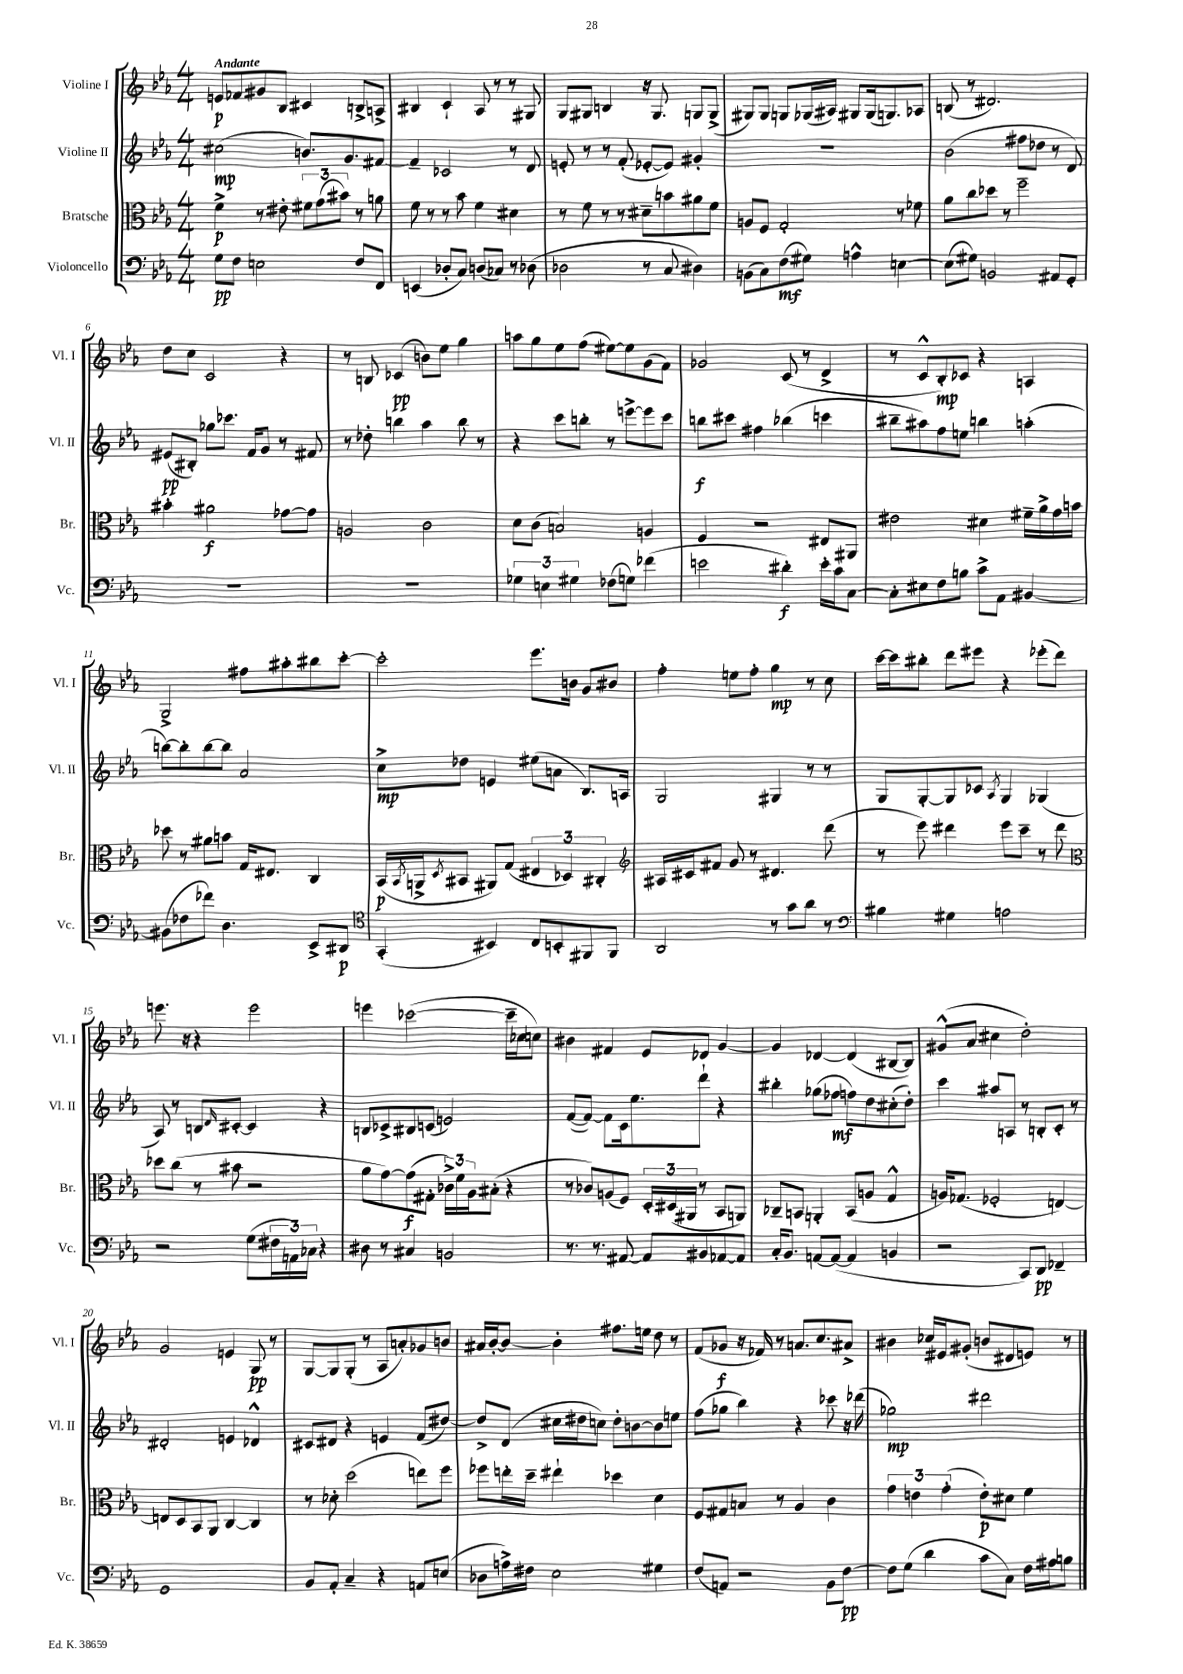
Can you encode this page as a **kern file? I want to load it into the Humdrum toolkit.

**kern	**dynam	**kern	**dynam	**kern	**dynam	**kern	**dynam
*part4	*part4	*part3	*part3	*part2	*part2	*part1	*part1
*staff4	*staff4	*staff3	*staff3	*staff2	*staff2	*staff1	*staff1
*I"Violoncello	*	*I"Bratsche	*	*I"Violine II	*	*I"Violine I	*
*I'Vc.	*	*I'Br.	*	*I'Vl. II	*	*I'Vl. I	*
*clefF4	*	*clefC3	*	*clefG2	*	*clefG2	*
*k[b-e-a-]	*	*k[b-e-a-]	*	*k[b-e-a-]	*	*k[b-e-a-]	*
*M4/4	*	*M4/4	*	*M4/4	*	*M4/4	*
=1	=1	=1	=1	=1	=1	=1	=1
!	!	!	!	!	!	!LO:TX:a:B:t=Andante	!
8G\L	pp	4f^\	p	(2cc#X\	mp	8en/L	p
8F\J	.	.	.	.	.	8f-X/	.
2En\	.	8r	.	.	.	8g#X/	.
.	.	8e#X'\	.	.	.	8B-/J	.
.	.	12f#X\L	.	8.bn/L)	.	4c#X/	.
.	.	(12g\	.	.	.	.	.
.	.	12b#X\J)	.	.	.	.	.
.	.	.	.	8.g/	.	.	.
8F/L	.	8r	.	.	.	8Bn^/L	.
8FF/J	.	8an\	.	[8f#X/J	.	8An^/J	.
=2	=2	=2	=2	=2	=2	=2	=2
(4EEn/	.	8f\	.	4f#~/]	.	4B#X/	.
.	.	8r	.	.	.	.	.
8D-X'/L	.	8r	.	2c-X/	.	4c`/	.
8C/J)	.	8b-\	.	.	.	.	.
(8Dn/L	.	4f\	.	.	.	8A-/	.
8C-X/J)	.	.	.	.	.	8r	.
8r	.	4d#X\	.	8r	.	8r	.
(8D-X\	.	.	.	8d/	.	8G#X/	.
=3	=3	=3	=3	=3	=3	=3	=3
2D-X\	.	8r	.	8en'/	.	8G/L	.
.	.	8f\	.	8r	.	8G#X/J	.
.	.	8r	.	8r	.	4Bn/	.
.	.	8r	.	(8f'/	.	.	.
8r	.	8d#X~\L	.	[8e-X'/L	.	16r	.
.	.	.	.	.	.	8.G#/	.
8C/	.	8bn\	.	8e-/J])	.	.	.
4D#X\)	.	8a#X\	.	4g#X'/	.	8Gn/L	.
.	.	8f\J	.	.	.	(8G^/J	.
=4	=4	=4	=4	=4	=4	=4	=4
(8BBn\L	.	8An/L	.	1r	.	8G#X/L)	.
8C\)	.	8F/J	.	.	.	8G#/J	.
(8F\	mf	2G'/	.	.	.	8Gn/L	.
8G#X\J)	.	.	.	.	.	(16G-X/L	.
.	.	.	.	.	.	16A#X/JJ)	.
4An^^\	.	.	.	.	.	8G#X/L	.
.	.	.	.	.	.	(16G#/k	.
.	.	.	.	.	.	8.Gn/)	.
[4En\	.	8r	.	.	.	.	.
.	.	8f-X\	.	.	.	8A-X/J	.
=5	=5	=5	=5	=5	=5	=5	=5
(8E\L]	.	8a-\L	.	(2b-\	.	(8Bn/	.
8G#X\J)	.	8cc\	.	.	.	8r	.
2BBn/	.	8dd-X\J	.	.	.	2.d#X/)	.
.	.	8r	.	.	.	.	.
.	.	2ff~\	.	8ff#X\L	.	.	.
.	.	.	.	8dd-X\J	.	.	.
8AA#X/L	.	.	.	8r	.	.	.
8GG'/J	.	.	.	8d/)	.	.	.
!!LO:LB:g=z
=6	=6	=6	=6	=6	=6	=6	=6
1r	.	4b#X'\	.	(8e#X/L	pp	8dd\L	.
.	.	.	.	8B#X'/J)	.	8cc\J	.
.	.	2a#X\	f	8gg-X\L	.	2c/	.
.	.	.	.	8.ccc-X\J	.	.	.
.	.	.	.	16f/KL	.	.	.
.	.	.	.	8g/J	.	.	.
.	.	[8g-X\L	.	8r	.	4r	.
.	.	8g-\J]	.	8f#X/	.	.	.
=7	=7	=7	=7	=7	=7	=7	=7
1r	.	2An/	.	8r	.	8r	.
.	.	.	.	8dd-X'\	.	8Bn/	.
.	.	.	.	4bbn\	.	(4c-X/	pp
.	.	2c\	.	4aa-\	.	8bn\L)	.
.	.	.	.	.	.	8ee-\J	.
.	.	.	.	8bb\	.	4gg\	.
.	.	.	.	8r	.	.	.
=8	=8	=8	=8	=8	=8	=8	=8
6G-X\	.	8d\L	.	4r	.	8aan\L	.
.	.	(8c\J	.	.	.	8gg\	.
6En\	.	.	.	.	.	.	.
.	.	2Bn/)	.	8ccc\L	.	8ee-\	.
6G#X\	.	.	.	.	.	.	.
.	.	.	.	8bbn'\J	.	(8ff\J	.
(8F-X\L	.	.	.	8r	.	[8ee#X\L)	.
8Gn\J)	.	.	.	[8eeen^\L	.	8ee#\]	.
(4f-X\	.	4An/	.	8eee\]	.	(8g\	.
.	.	.	.	8ccc\J	.	8f\J)	.
=9	=9	=9	=9	=9	=9	=9	=9
2en\	.	4F/	.	8bbn\L	f	2g-X/	.
.	.	.	.	8ccc#X\J	.	.	.
.	.	2r	.	4ff#X\	.	.	.
4d#X'\)	f	.	.	(4bb-X\	.	(8c/	.
.	.	.	.	.	.	8r	.
16e'\LL	.	8E#X/L	.	4cccn\	.	4d^/	.
16c\J	.	.	.	.	.	.	.
[8C\J	.	8AA#X/J	.	.	.	.	.
=10	=10	=10	=10	=10	=10	=10	=10
8C'\L]	.	2e#X\	.	8bb#X~\L	.	8r	.
8E#X\	.	.	.	8aa#X\)	.	8c^^/L	.
8F\	.	.	.	8ff\	.	8B-'/)	mp
8Bn\J	.	.	.	8een\J	.	8c-X/J	.
8c^\L	.	4d#X\	.	4bbn\	.	4r	.
8AA-\J	.	.	.	.	.	.	.
[4BB#X/	.	16f#X~\LL	.	(4aan'\	.	4An/	.
.	.	16a-^\	.	.	.	.	.
.	.	16g\	.	.	.	.	.
.	.	16bn\JJ	.	.	.	.	.
!!LO:LB:g=z
=11	=11	=11	=11	=11	=11	=11	=11
(8BB#X\L]	.	8dd-X\	.	[8bbn\L)	.	2G^/	.
8F-X\	.	8r	.	8bb'\]	.	.	.
8f-X\J)	.	8a#X\L	.	[8bb\	.	.	.
4.D\	.	8bn\J	.	8bb\J]	.	.	.
.	.	16G/KL	.	2a-/	.	8ff#X\L	.
.	.	8.E#X/J	.	.	.	.	.
.	.	.	.	.	.	8aa#X'\	.
8EE-^/L	.	4C/	.	.	.	8bb#X\	.
8DD#X/J	p	.	.	.	.	[8ccc'\J	.
=12	=12	=12	=12	=12	=12	=12	=12
*clefC4	*	*	*	*	*	*	*
(4GG'/	.	(16BB-/LL	p	8cc^\L	mp	2ccc'\]	.
.	.	8qBB-/	.	.	.	.	.
.	.	16AAn^/J	.	.	.	.	.
.	.	8qD/	.	.	.	.	.
.	.	8BB#X/J	.	8dd-X\J	.	.	.
4BB#X/)	.	8AA#X/L)	.	4en/	.	.	.
.	.	(8G/J	.	.	.	.	.
8C/L	.	6E#X/	.	(8ee#X\L	.	8.eee-\L	.
8BBn'/	.	.	.	8an\J	.	.	.
.	.	6D-X/)	.	.	.	.	.
.	.	.	.	.	.	16bn\Jk	.
8FF#X/	.	.	.	8.B-/L)	.	8g/L	.
.	.	6C#X'/	.	.	.	.	.
8FF#/J	.	.	.	.	.	8b#X/J	.
.	.	.	.	16An/Jk	.	.	.
=13	=13	=13	=13	=13	=13	=13	=13
*	*	*clefG2	*	*	*	*	*
2AA-/	.	16A#X/LL	.	2G/	.	4ff'\	.
.	.	16c#X/J	.	.	.	.	.
.	.	8f#X/J	.	.	.	.	.
.	.	8g/	.	.	.	8een\L	.
.	.	8r	.	.	.	8ff'\J	.
8r	.	4.d#X/	.	4G#X/	.	4gg\	mp
8g\L	.	.	.	.	.	.	.
8a-\J	.	.	.	8r	.	8r	.
8r	.	(8ddd\	.	8r	.	8cc\	.
=14	=14	=14	=14	=14	=14	=14	=14
*clefF4	*	*	*	*	*	*	*
4B#X\	.	8r	.	8G/L	.	[16ccc\LL	.
.	.	.	.	.	.	16ccc\J]	.
.	.	8eee-\)	.	[8G'/	.	8bb#X'\J	.
4G#X\	.	4ddd#X\	.	8G/]	.	8ddd\L	.
.	.	.	.	8c-X/J	.	8eee#X\J	.
.	.	.	.	8qA-/	.	.	.
2An\	.	8eee-\L	.	4G/	.	4r	.
.	.	8ccc~\J	.	.	.	.	.
.	.	8r	.	(4G-X/	.	(8eee-X'\L	.
.	.	8ddd#\	.	.	.	8ddd\J)	.
!!LO:LB:g=z
=15	=15	=15	=15	=15	=15	=15	=15
*	*	*clefC3	*	*	*	*	*
2r	.	8dd-X\L	.	8A-/)	.	8.eeen\	.
.	.	(8cc\J	.	8r	.	.	.
.	.	.	.	.	.	16r	.
.	.	8r	.	8Bn/L	.	4r	.
.	.	.	.	16qqd/	.	.	.
.	.	8b#X\	.	[8c#X'/J	.	.	.
(8G\L	.	2r	.	4c#/]	.	2eee\	.
24F#X\L	.	.	.	.	.	.	.
24AAn\)	.	.	.	.	.	.	.
24C-X\JJ	.	.	.	.	.	.	.
4r	.	.	.	4r	.	.	.
=16	=16	=16	=16	=16	=16	=16	=16
8D#X\	.	8a-\L	.	8Bn/L	.	4eeen\	.
8r	.	[8g\)	.	8c-X^/	.	.	.
4C#X/	.	(8g\]	f	8B#X/	.	([2ccc-X\	.
.	.	8G#X'\J	.	(8cn/J	.	.	.
2BBn/	.	24c-X^\LL)	.	2en/)	.	.	.
.	.	24f\	.	.	.	.	.
.	.	24A-\J	.	.	.	.	.
.	.	(8B#X'\J	.	.	.	.	.
.	.	4r	.	.	.	16ccc-~\LL]	.
.	.	.	.	.	.	16cc-X\J	.
.	.	.	.	.	.	8ccn\J)	.
=17	=17	=17	=17	=17	=17	=17	=17
8.r	.	8r	.	([8f/L	.	4b#X\	.
.	.	8c-X/L)	.	8f/J_)	.	.	.
8.r	.	.	.	.	.	.	.
.	.	(8An/	.	8f\L]	.	4f#X/	.
[8AA#X/	.	8F/J)	.	16c\k	.	.	.
.	.	.	.	8.ee-\	.	.	.
8AA#/L]	.	24D'/LL	.	.	.	8e-/L	.
.	.	(24D#X/	.	.	.	.	.
.	.	24AA#X/JJ	.	.	.	.	.
8BB#X/	.	8r	.	8ddd`\J	.	8d-X/J	.
[8AA-X/	.	8BB-/L	.	4r	.	[4g/	.
8AA-/J]	.	8AAn/J)	.	.	.	.	.
=18	=18	=18	=18	=18	=18	=18	=18
16C'/KL	.	8C-X~/L	.	4bb#X'\	.	4g/]	.
8.BB-/J	.	.	.	.	.	.	.
.	.	8BBn/J	.	.	.	.	.
[8AAn/L	.	4AAn'/	.	(8gg-X\L	.	[4d-X/	.
(8AA/J_	.	.	.	8ff-X\J	mf	.	.
4AA/]	.	(8BB/L	.	8ffn\L)	.	(4d-/]	.
.	.	8An/J	.	8dd\	.	.	.
4BBn/	.	4G^^/	.	(8cc#X'\	.	[8B#X/L	.
.	.	.	.	8dd'\J)	.	8B#/J])	.
=19	=19	=19	=19	=19	=19	=19	=19
2r	.	16An/KL)	.	4ccc\	.	(8g#X^^/L	.
.	.	(8.G-X/J	.	.	.	.	.
.	.	.	.	.	.	8a-/J	.
.	.	2F-X'/	.	8aa#X/L	.	4cc#X\	.
.	.	.	.	8An/J	.	.	.
8CC/L)	.	.	.	8r	.	2dd'\)	.
8DD/J	pp	.	.	8Bn'/L	.	.	.
4FF-X~/	.	[4En/)	.	8c'/J	.	.	.
.	.	.	.	8r	.	.	.
!!LO:LB:g=z
=20	=20	=20	=20	=20	=20	=20	=20
1GG	.	8En/L]	.	2d#X'/	.	2g/	.
.	.	8D/	.	.	.	.	.
.	.	8BB-/	.	.	.	.	.
.	.	8AA-/J	.	.	.	.	.
.	.	[4C/	.	4en/	.	4en/	.
.	.	4C/]	.	4d-X^^/	.	8G/	pp
.	.	.	.	.	.	8r	.
=21	=21	=21	=21	=21	=21	=21	=21
8BB-/L	.	8r	.	8c#X/L	.	[8G/L	.
8AA-'/J	.	8d-X'\	.	8d#X/J	.	8G/]	.
4C~/	.	(2dd\	.	4r	.	(8G'/J	.
.	.	.	.	.	.	8r	.
4r	.	.	.	4en/	.	8A-/L	.
.	.	.	.	.	.	8an'/)	.
8AAn/L	.	8een\L)	.	(8f/L	.	8g-X/	.
(8En/J	.	8ff\J	.	[8dd#X/J)	.	8bn/J	.
=22	=22	=22	=22	=22	=22	=22	=22
8D-X\L	.	8ff-X\L	.	8dd#^/L]	.	16a#X/LL	.
.	.	.	.	.	.	[16b-'/J	.
16An^\L)	.	16een'\L	.	(8d/J	.	8b-/J_	.
16F#X\JJ	.	16dd~\JJ	.	.	.	.	.
2E-\	.	4ee#X`\	.	16cc#X\LL	.	4b-'\]	.
.	.	.	.	16dd#X\J	.	.	.
.	.	.	.	8ccn\J)	.	.	.
.	.	4dd-X\	.	8dd#'\L	.	8.ff#X\L	.
.	.	.	.	[8bn\	.	.	.
.	.	.	.	.	.	16een\Jk	.
4G#X\	.	4d\	.	8b\]	.	8dd\	.
.	.	.	.	8een\J	.	8r	.
=23	=23	=23	=23	=23	=23	=23	=23
(8F/L	.	8F/L	.	(8ff\L	.	(8f/L	.
8AAn/J)	.	8G#X/	.	8gg-X\J	.	8g-X/J	f
2r	.	8Bn/J	.	4bb-\)	.	16r	.
.	.	.	.	.	.	16f-X/)	.
.	.	8r	.	.	.	8r	.
.	.	4A-/	.	4r	.	8.an/L	.
.	.	.	.	.	.	8.cc/	.
8BB-\L	.	4c\	.	8ccc-X\	.	.	.
[8F\J	pp	.	.	16r	.	8a#X^/J	.
.	.	.	.	(16ddd-X\	.	.	.
=24	=24	=24	=24	=24	=24	=24	=24
8F\L]	.	6g\	.	2gg-X\)	mp	4b#X\	.
(8G\J	.	.	.	.	.	.	.
.	.	6en\	.	.	.	.	.
4d\	.	.	.	.	.	16cc-X/LL	.
.	.	.	.	.	.	16e#X/J	.
.	.	(6g'\	.	.	.	.	.
.	.	.	.	.	.	(8g#X'/J	.
8c\L	.	8e'\L)	p	2ddd#X\	.	8bn/L	.
8C\J)	.	8d#X\J	.	.	.	8d#X/	.
16F\LL	.	4f\	.	.	.	8en/J)	.
16A#X\J	.	.	.	.	.	.	.
8Bn\J	.	.	.	.	.	8r	.
==	==	==	==	==	==	==	==
*-	*-	*-	*-	*-	*-	*-	*-
